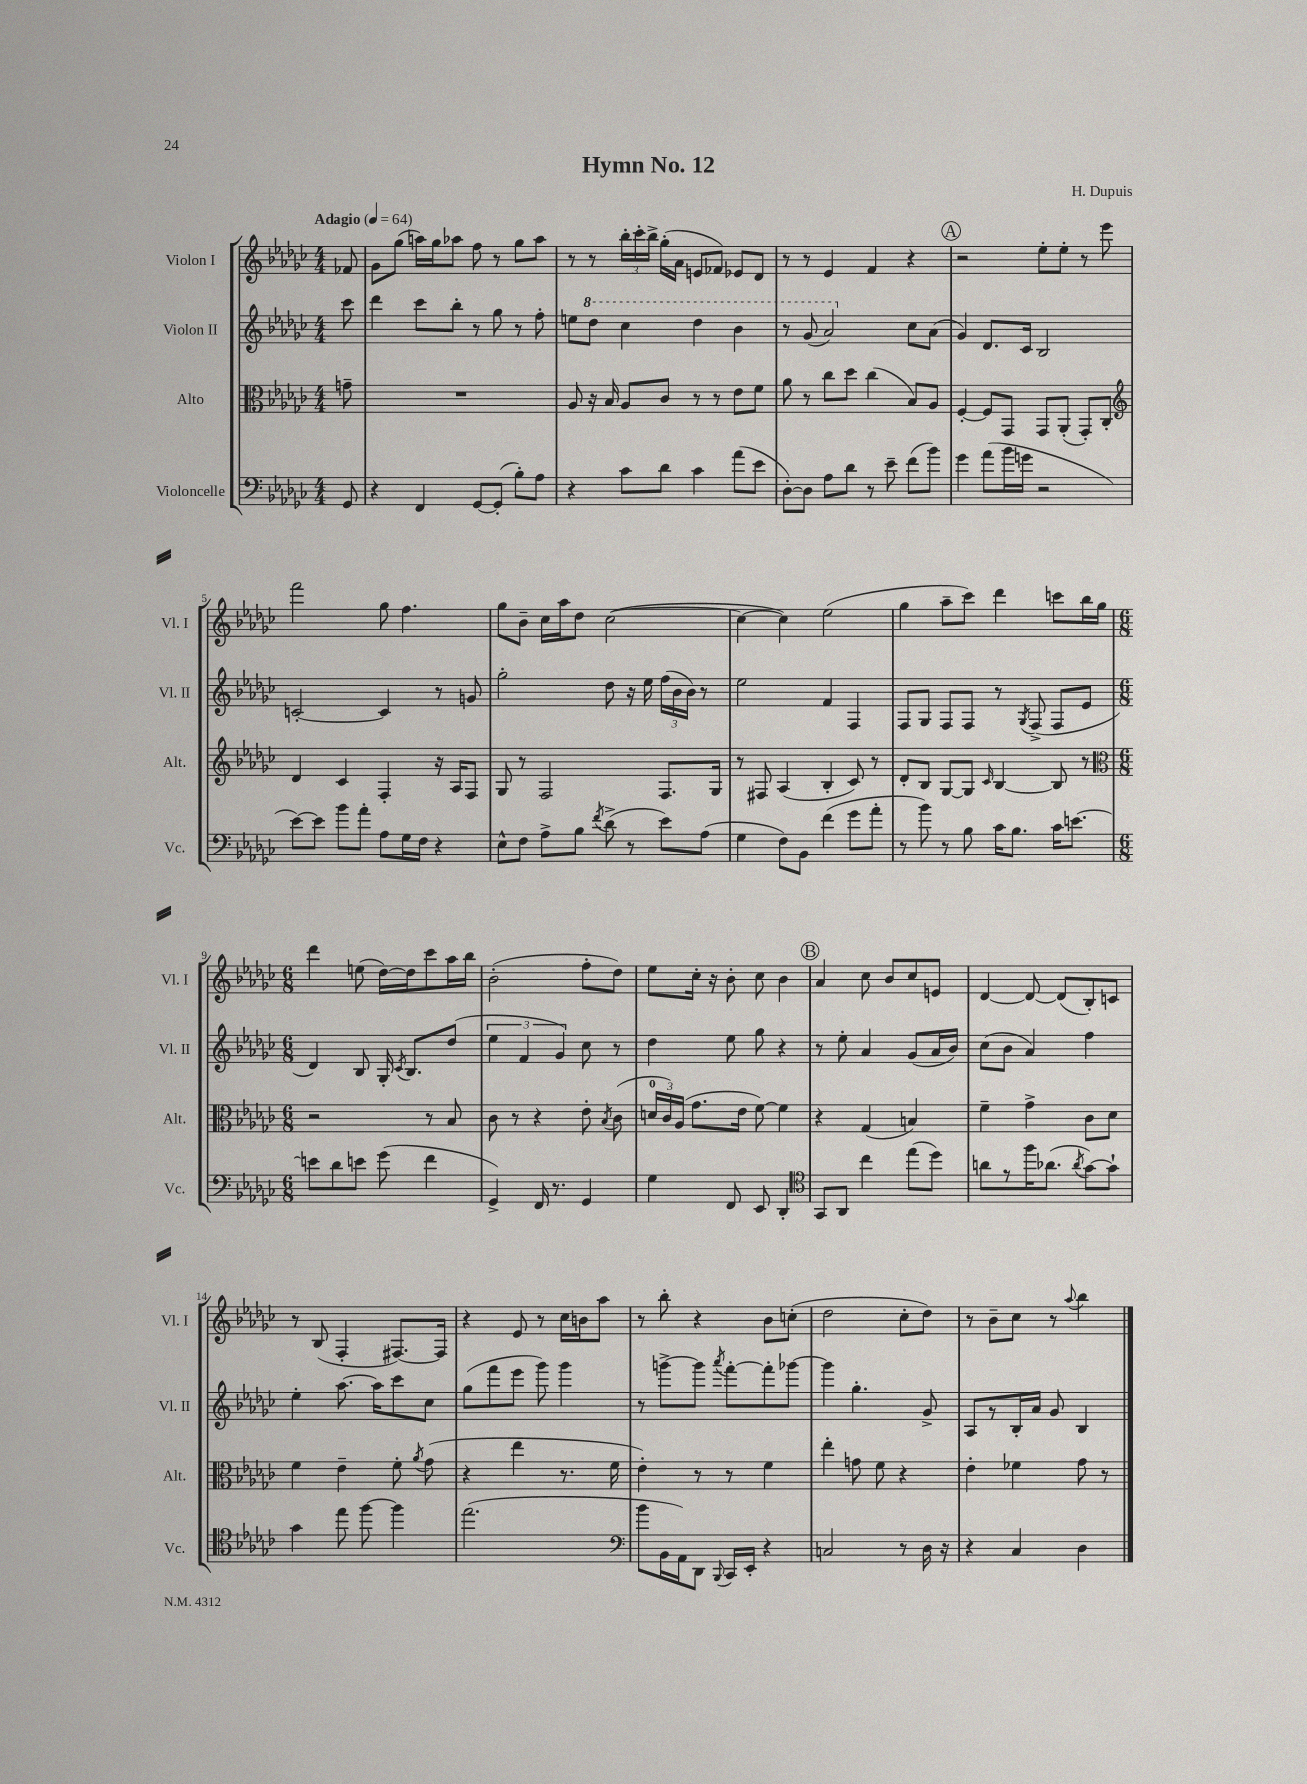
\header { title = "Hymn No. 12" composer = "H. Dupuis" }
<<
\new StaffGroup <<
\new Staff = "s0" \with { instrumentName = "Violon I" shortInstrumentName = "Vl. I" } {
    \clef treble \key ges \major \numericTimeSignature \time 4/4 \partial 8 \tempo "Adagio" 4 = 64
    \autoBeamOff fes'8 |
    ges'8[ ges''8]( a''16[) ges''16 aes''8] f''8 r8 ges''8[ aes''8] |
    r8 r8 \tuplet 3/2 { bes''16[-. ces'''16-. bes''16]-> } ges''16[-.( aes'16] e'8[ fes'8]) ees'8[ des'8] |
    r8 r8 ees'4 f'4 r4 |
    \mark \markup { \circle "A" } r2 ees''8[-. ees''8]-. r8 ees'''8 |
    f'''2 ges''8 f''4. |
    ges''8[ bes'8]-- ces''16[ aes''16 des''8] ces''2~( |
    ces''4~ ces''4) ees''2( |
    ges''4 aes''8[-- ces'''8]) des'''4 c'''8[ bes''16 ges''16] |
    \numericTimeSignature \time 6/8 des'''4 e''8( des''16[~) des''16 ces'''8 aes''16 bes''16] |
    bes'2-.( f''8[-. des''8]) |
    ees''8[ ces''16]-. r16 bes'8-. ces''8 bes'4 |
    \mark \markup { \circle "B" } aes'4 ces''8 bes'8[ ces''8 e'8] |
    des'4~ des'8~ des'8[( bes8-.) c'8] |
    r8 bes8( f4-. fis8.[~) fis16] |
    r4 ees'8 r8 ces''16[ b'16 aes''8] |
    r8 bes''8-. r4 bes'8[ c''8]-.( |
    des''2 ces''8[-. des''8]) |
    r8 bes'8[-- ces''8] r8 \appoggiatura { aes''8 } bes''4 \bar "|." |
}
\new Staff = "s1" \with { instrumentName = "Violon II" shortInstrumentName = "Vl. II" } {
    \clef treble \key ges \major \numericTimeSignature \time 4/4 \partial 8
    \autoBeamOff ces'''8 |
    des'''4 ces'''8[ bes''8]-. r8 ges''8 r8 f''8-. |
    e''8[ \ottava #1 des'''8] ces'''4 des'''4 bes''4 |
    r8 ges''8( aes''2) \ottava #0 ces''8[ aes'8]( |
    \mark \markup { \circle "A" } ges'4) des'8.[ ces'16] bes2 |
    c'2~-. c'4 r8 g'8 |
    ges''2-. des''8 r16 ees''16 \tuplet 3/2 { f''16[( bes'16 bes'16]) } r8 |
    ees''2 f'4 f4 |
    f8[ ges8] f8[ f8] r8 \acciaccatura { ges8 } f8->( f8[ ees'8] |
    \numericTimeSignature \time 6/8 des'4) bes8 ges16-. \acciaccatura { ces'8 } bes8.[ des''8]( |
    \tuplet 3/2 { ees''4 f'4 ges'4) } ces''8 r8 |
    des''4 ees''8 ges''8 r4 |
    \mark \markup { \circle "B" } r8 ees''8-. aes'4 ges'8[( aes'16 bes'16]) |
    ces''8[( bes'8] aes'4) f''4 |
    ees''4-. aes''8.~ aes''16[ ces'''8 ces''8] |
    ges''8[( f'''8 ees'''8] ges'''8) ges'''4 |
    r8 g'''8[~-> g'''8] \acciaccatura { aes'''8 } f'''8[~-. f'''8-. ges'''8]~ |
    ges'''4 ges''4.-. ges'8-> |
    aes8[ r8 bes16-. aes'16] ges'8 bes4 \bar "|." |
}
\new Staff = "s2" \with { instrumentName = "Alto" shortInstrumentName = "Alt." } {
    \clef alto \key ges \major \numericTimeSignature \time 4/4 \partial 8
    \autoBeamOff g'8-- |
    R1 |
    aes8 r16 bes16 aes8[ ces'8] r8 r8 ees'8[ f'8] |
    aes'8 r8 ces''8[ des''8] ces''4( bes8[) aes8] |
    \mark \markup { \circle "A" } f4~-. f8[ ges,8] ges,8[ aes,8]-.( ges,8[-.) ces8]-. |
    \clef treble des'4 ces'4 f4-. r16 aes16[ f8] |
    ges8 r8 f2 f8.[ ges16] |
    r8 fis8 aes4( bes4-. ces'8) r8 |
    des'8[-. bes8] ges8[~ ges8] \grace { ces'16 } bes4~ bes8 r8 |
    \numericTimeSignature \time 6/8 \clef alto r2 r8 bes8 |
    ces'8 r8 r4 ees'8-. \acciaccatura { bes8 } ces'8( |
    \tuplet 3/2 { d'16[-0 ces'16) aes16]( } ges'8.[ ees'16] f'8~) f'4 |
    \mark \markup { \circle "B" } r4 ges4( b4) |
    f'4-- ges'4-> ces'8[ des'8] |
    f'4 ees'4-- f'8-. \acciaccatura { aes'8 } ges'8( |
    r4 ees''4 r8. f'16 |
    ees'4-.) r8 r8 f'4 |
    ees''4-. g'8 f'8 r4 |
    ees'4-. fes'4 ges'8 r8 \bar "|." |
}
\new Staff = "s3" \with { instrumentName = "Violoncelle" shortInstrumentName = "Vc." } {
    \clef bass \key ges \major \numericTimeSignature \time 4/4 \partial 8
    \autoBeamOff ges,8 |
    r4 f,4 ges,8[~ ges,8]-.( bes8[-.) aes8] |
    r4 ces'8[ des'8] ces'4 aes'8[( ees'8] |
    des8[~-.) des8] aes8[ des'8] r8 ees'8-- f'8[( bes'8]) |
    \mark \markup { \circle "A" } ges'4 aes'8[( bes'16 g'16] r2 |
    ees'8[~) ees'8] bes'8[ aes'8]-. aes8[ ges16 f16] r4 |
    ees8[-^ f8] aes8[-> bes8] \acciaccatura { f'8 } des'8->( r8 ees'8[) aes8]( |
    ges4 f8[) bes,8] f'4( ges'8[ aes'8]-. |
    r8 bes'8) r8 bes8 ces'16[ bes8.] ces'16[ e'8.]~ |
    \numericTimeSignature \time 6/8 e'8[ des'8 e'8] ges'8( f'4 |
    ges,4->) f,16 r8. ges,4 |
    ges4 f,8 ees,8 des,4-. |
    \mark \markup { \circle "B" } \clef tenor ges,8[ aes,8] ces''4 ees''8[( des''8]) |
    a'8[ r8 f''16 aes'8.]( \acciaccatura { aes'8 } ges'8[~) ges'8]-! |
    ges'4 ees''8 f''8~ f''4 |
    ees''2.( |
    \clef bass bes'8[ bes,16 aes,16) des,8] \appoggiatura { bes,,8 } ces,16[ ees,16]-. r4 |
    c2 r8 des16 r16 |
    r4 ces4 des4 \bar "|." |
}
>>
>>
